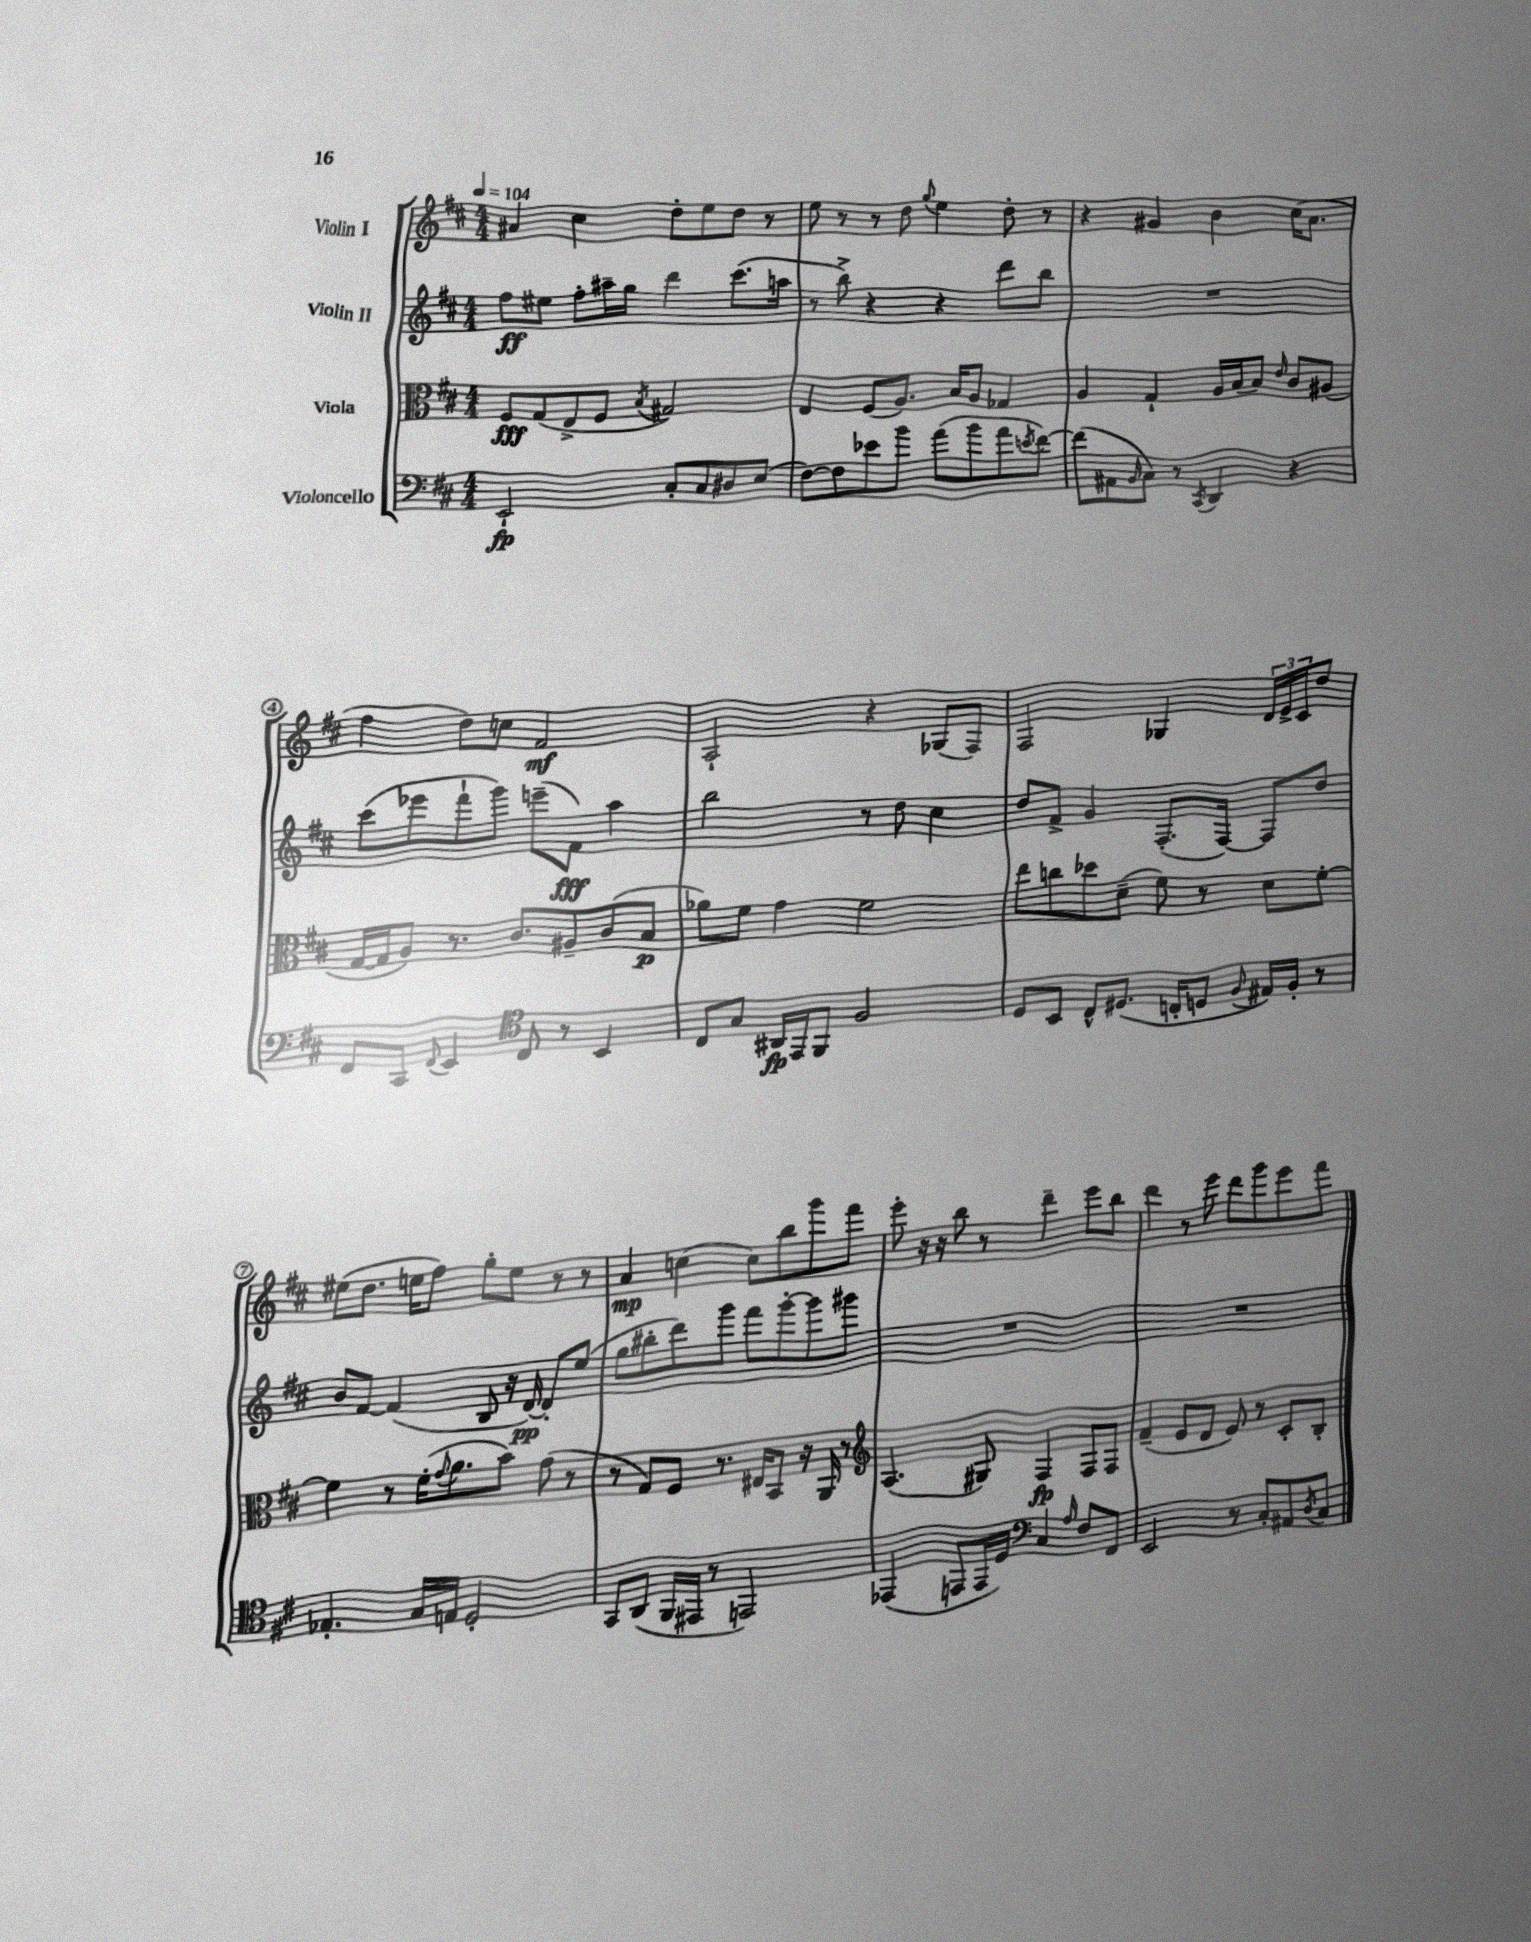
<<
\new StaffGroup <<
\new Staff = "s0" \with { instrumentName = "Violin I" } {
    \clef treble \key d \major \numericTimeSignature \time 4/4 \tempo 4 = 104
    ais'4 cis''4 d''8-. e''8 d''8 r8 |
    e''8 r8 r8 d''8 \appoggiatura { g''8 } e''4 d''8-. r8 |
    r4 gis'4 b'4 cis''16( a'8. |
    fis''4 d''8) c''8 fis'2\mf |
    a2-! r4 ges8( fis8) |
    fis2 ges4 \tuplet 3/2 { d'16 e'16-> cis'16 } d''8 |
    eis''8( d''8. e''16 fis''8) g''8-. e''8 r8 r8 |
    a'4\mp c''4~ c''8 b''8 g'''8 fis'''8 |
    e'''8-. r16 r16 b''8 r8 d'''4-- e'''8 b''8 |
    d'''4 r8 e'''8 d'''8 g'''8 e'''8 fis'''8 \bar "|." |
}
\new Staff = "s1" \with { instrumentName = "Violin II" } {
    \clef treble \key d \major \numericTimeSignature \time 4/4
    fis''8\ff eis''8 fis''8-. ais''16-- g''16 d'''4 cis'''8.( a''16 |
    r8 b''8->) r4 r4 d'''8 b''8 |
    R1 |
    cis'''8( ees'''8 fis'''8-! g'''8) e'''8--( fis'8\fff) a''4 |
    b''2 r8 d''8 cis''4 |
    d''8 fis'8-> g'4 fis8.-.( fis16~) fis8 d''8 |
    b'8 fis'8~ fis'4( b8 r16 d'16~\pp) d'8-. e''8( |
    g''8 bis''8-. d'''8) g'''8 fis'''8 g'''8~-. g'''8 gis'''8 |
    R1 |
    R1 \bar "|." |
}
\new Staff = "s2" \with { instrumentName = "Viola" } {
    \clef alto \key d \major \numericTimeSignature \time 4/4
    fis8\fff g8( e8-> fis8 \acciaccatura { b8 } gis2) |
    e4 fis8( a8.) b16 a8 ges4 |
    a4 g4-! a16 b16( b8) \grace { e'16 } cis'8 ais8( |
    g16~ g16 a8) r8. cis'8. ais8-- cis'8( b8\p |
    aes'8) fis'8 g'4 fis'2 |
    e''8 c''8 des''8 d'8--( fis'8) r8 d'8 fis'8~-. |
    fis'4 r8 fis'16-.( \appoggiatura { g'8 } a'8. b'8) g'8( r8 |
    r8 g8) fis8 r8. eis16 b,8 r16 a,16 r8 |
    \clef treble a4.( gis8) fis4\fp fis8 fis8 |
    fis'4--( e'8 d'8 e'8) r8 cis'8-. b8-. \bar "|." |
}
\new Staff = "s3" \with { instrumentName = "Violoncello" } {
    \clef bass \key d \major \numericTimeSignature \time 4/4
    e,2-!\fp cis8-. cis8 dis8 e8( |
    fis8~) fis8 ees'8 b'8 a'8( b'8 a'8 \acciaccatura { e'8 } fis'8~) |
    fis'8( ais,8 \grace { b,16 } cis8) r8 \acciaccatura { cis,8 } d,4 r4 |
    fis,8 cis,8 \appoggiatura { fis,8 } e,4 \clef tenor cis8 r8 b,4 |
    cis8 g8 ais,16\fp e,16 fis,8 fis2 |
    d8 b,8 cis8-^ dis8.( c16-. d8 \appoggiatura { fis8 } eis16) fis16-. r8 |
    ees4.-. g16 e16 d2-. |
    g,8 a,8( fis,16 eis,16 r8 e,2) |
    ees,4( e,8 e,16 d16) \clef bass cis4 \grace { a16 } fis8 fis,8 |
    e,2 r8 cis8-. ais,8 \acciaccatura { d8 } cis8 \bar "|." |
}
>>
>>
\layout { \context { \Score \override BarNumber.stencil = #(make-stencil-circler 0.1 0.3 ly:text-interface::print) } }
